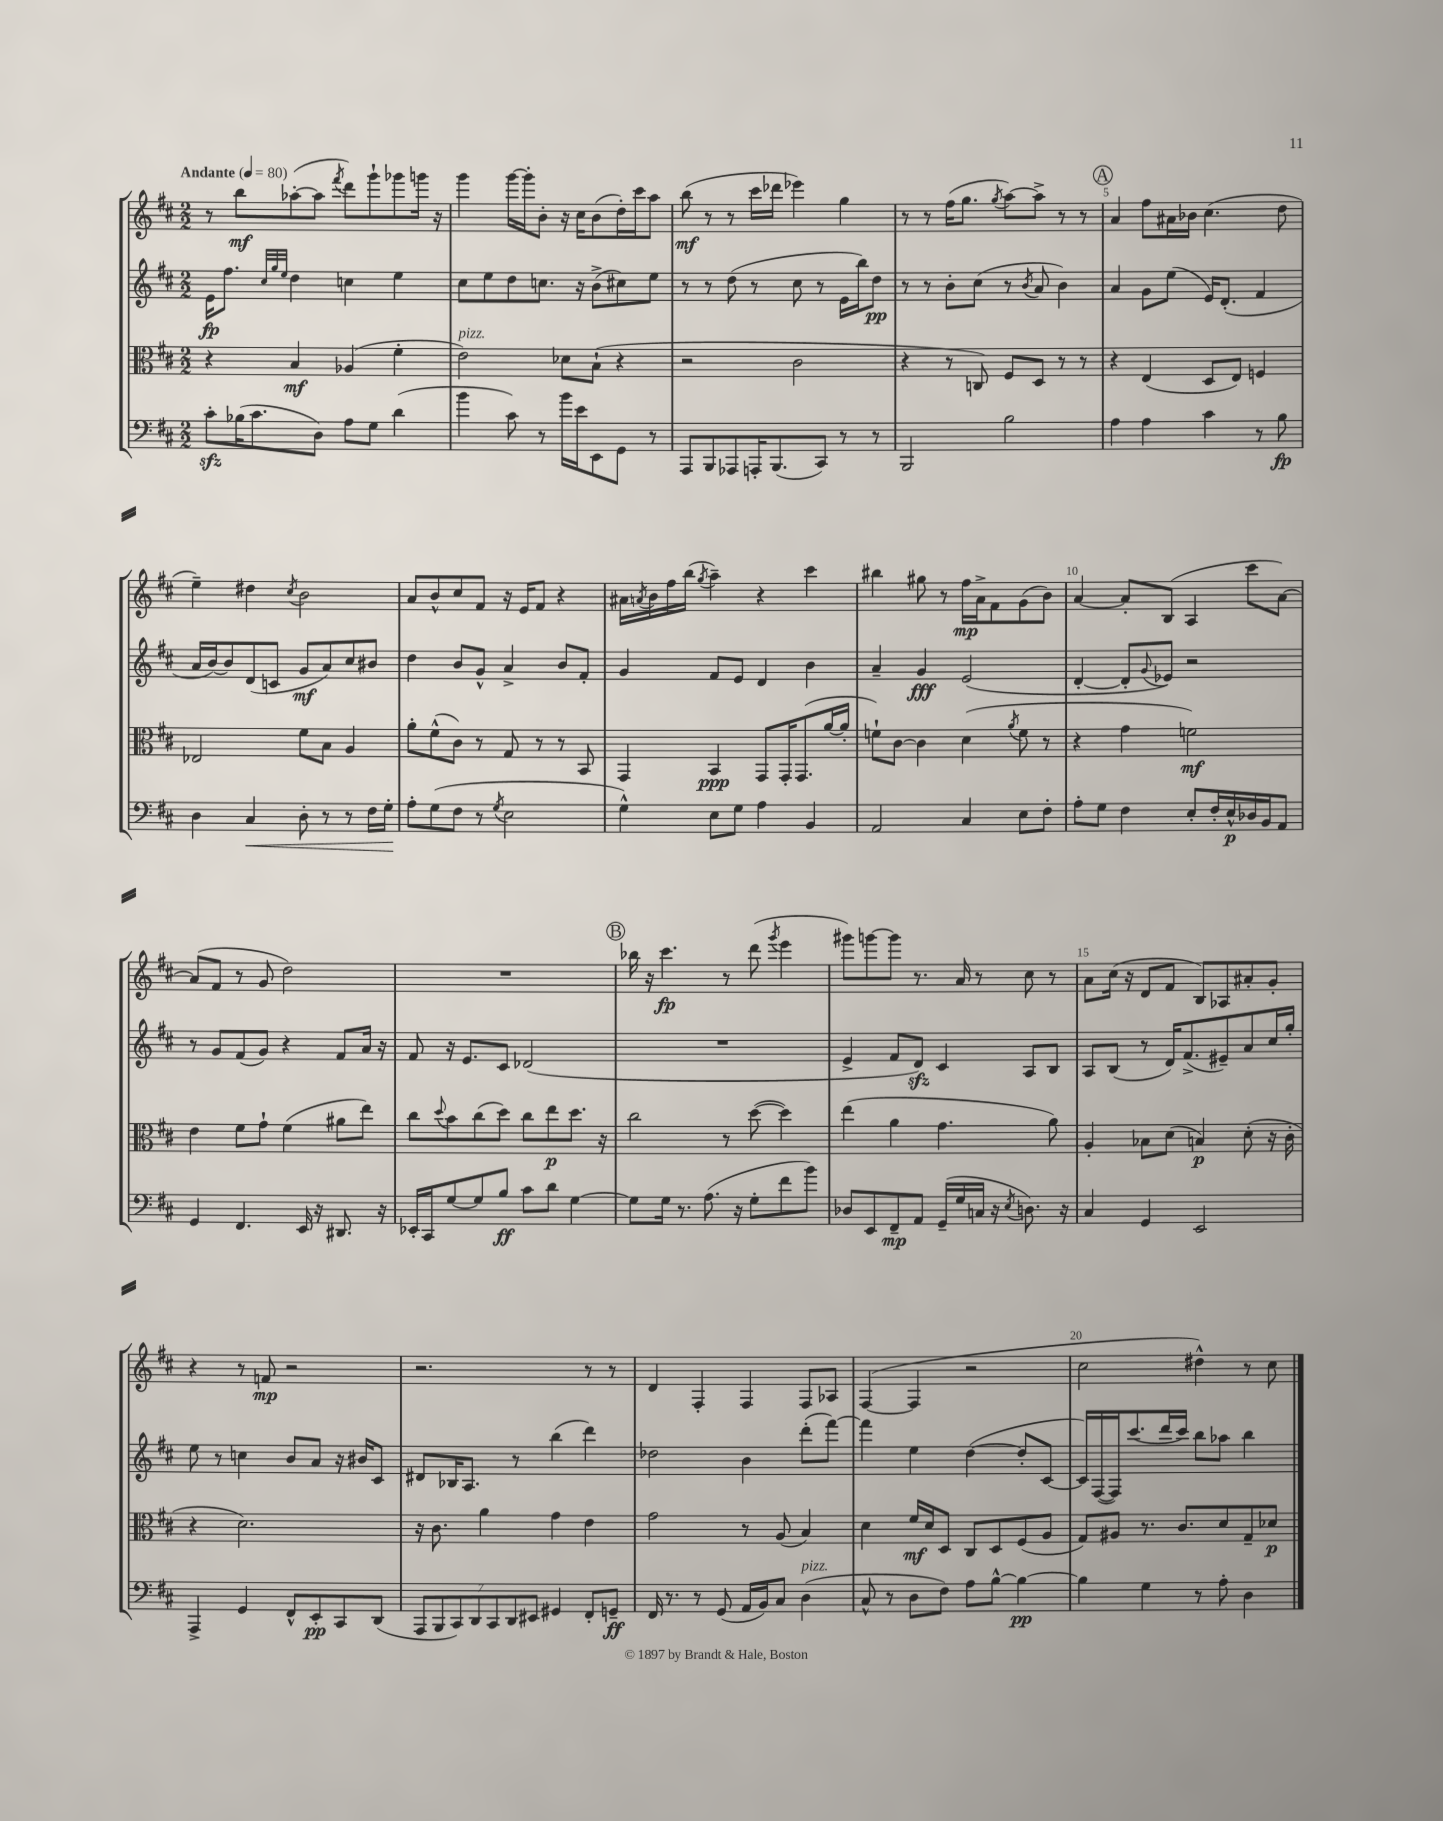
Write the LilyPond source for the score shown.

<<
\new StaffGroup <<
\new Staff = "s0" {
    \clef treble \key d \major \numericTimeSignature \time 2/2 \tempo "Andante" 4 = 80
    r8 b''8\mf aes''8~-.( aes''8 \acciaccatura { fis'''8 } d'''8) g'''8-! ges'''8 g'''16 r16 |
    g'''4 g'''16~ g'''16-. b'8-. r16 cis''16 b'8( d''16-.) cis'''16 a''8 |
    b''8\mf( r8 r8 cis'''16 des'''16 ees'''4) g''4 |
    r8 r8 fis''16( g''8. \acciaccatura { g''8 } a''8~) a''8-> r8 r8 |
    \mark \markup { \circle "A" } a'4 fis''8 ais'16 bes'16 cis''4.( d''8 |
    e''4--) dis''4 \acciaccatura { cis''8 } b'2 |
    a'8 b'8-^ cis''8 fis'8 r16 e'16 fis'8 r4 |
    ais'16 \acciaccatura { a'8 } b'16 fis''16 b''16( \acciaccatura { g''8 } a''4--) r4 cis'''4 |
    bis''4 gis''8 r8 fis''16\mp a'16-> fis'8 g'8( b'8) |
    a'4~ a'8-. b8( a4 cis'''8 a'8~) |
    a'8( fis'8 r8 g'8 d''2) |
    R1 |
    \mark \markup { \circle "B" } bes''16 r16 cis'''4.\fp r8 d'''8( \acciaccatura { g'''8 } e'''4 |
    gis'''8) g'''8~ g'''8 r8. a'16 r8 cis''8 r8 |
    a'8 cis''16( r16 d'8 fis'8 b8) aes8 ais'8-. g'8-. |
    r4 r8 f'8\mp r2 |
    r2. r8 r8 |
    d'4 fis4-. fis4 fis8 aes8 |
    fis4~( fis4 r2 |
    cis''2 dis''4-^) r8 cis''8 \bar "|." |
}
\new Staff = "s1" {
    \clef treble \key d \major \numericTimeSignature \time 2/2
    e'16\fp fis''8. \grace { cis''32 g''32 e''32 } d''4 c''4 e''4 |
    cis''8 e''8 d''8 c''8. r16 b'8->( cis''8) e''8 |
    r8 r8 d''8( r8 cis''8 r8 e'16 b''16) d''8\pp |
    r8 r8 b'8-. cis''8( r8 \acciaccatura { b'8 } a'8 b'4) |
    \mark \markup { \circle "A" } a'4 g'8 e''8( e'16) d'8.-.( fis'4 |
    a'16 b'16~) b'8 d'8( c'8 g'8\mf a'8) cis''8 bis'8 |
    d''4 b'8 g'8-^ a'4-> b'8 fis'8-. |
    g'4 fis'8 e'8 d'4 b'4 |
    a'4-- g'4\fff e'2( |
    d'4~-. d'8-. \appoggiatura { g'8 } ees'8) r2 |
    r8 g'8 fis'8( g'8) r4 fis'8 a'16 r16 |
    fis'8 r16 e'8. cis'8 des'2( |
    \mark \markup { \circle "B" } R1 |
    e'4-> fis'8 d'8\sfz) cis'4 a8 b8 |
    a8 b8( r8 d'16) fis'8.->( eis'8--) a'8 cis''16 g''16-. |
    e''8 r8 c''4 b'8 a'8 r16 bis'16 cis'8 |
    dis'8 bes16 a8. r8 b''4( d'''4) |
    des''2 b'4 d'''8-.( fis'''8~) |
    fis'''4 e''4 d''4~( d''8-. cis'8~ |
    cis'16) fis16~( fis16) cis'''8.( d'''16 cis'''16) b''8 aes''8 b''4 \bar "|." |
}
\new Staff = "s2" {
    \clef alto \key d \major \numericTimeSignature \time 2/2
    r4 b4\mf aes4( fis'4-. |
    e'2^\markup { \italic "pizz." }) des'8 b8-!( r4 |
    r2 cis'2 |
    r4 r8 c8) fis8 d8 r8 r8 |
    \mark \markup { \circle "A" } r4 e4( d8 e8) f4 |
    ees2 fis'8 b8 a4 |
    a'8-. fis'8-^( cis'8) r8 g8 r8 r8 b,8 |
    g,4 b,4\ppp g,8 g,16-. g,8.( a'16~ a'16-. |
    f'8-!) cis'8~ cis'4 d'4( \acciaccatura { a'8 } f'8 r8 |
    r4 g'4 f'2\mf) |
    e'4 fis'8 g'8-! fis'4( ais'8 e''8) |
    cis''8 \appoggiatura { d''8 } b'8 cis''8( d''8) cis''8 e''8\p d''8. r16 |
    \mark \markup { \circle "B" } cis''2 r8 d''8~( d''4) |
    e''4( a'4 g'4. a'8) |
    a4-. bes8 d'8( b4\p) d'8-.( r16 cis'16-. |
    r4 d'2.) |
    r16 cis'8. a'4 g'4 e'4 |
    g'2 r8 a8( b4) |
    d'4 fis'16\mf d'16 d8 cis8 d8 fis8( a8 |
    g8) ais8 r8. cis'8. d'8 g8-- des'8\p \bar "|." |
}
\new Staff = "s3" {
    \clef bass \key d \major \numericTimeSignature \time 2/2
    cis'8-.\sfz bes16( cis'8. d8) a8 g8 d'4( |
    b'4 cis'8) r8 b'16 e'16 e,8 g,8 r8 |
    a,,8 b,,8 aes,,8 a,,16-. b,,8.( cis,8) r8 r8 |
    b,,2 b2 |
    \mark \markup { \circle "A" } a4 a4 cis'4 r8 b8\fp |
    d4 cis4\< d8-. r8 r8 fis16 g16-.\! |
    a8-. g8( fis8 r8 \acciaccatura { g8 } e2 |
    g4-^) e8 g8 a4 b,4 |
    a,2 cis4 e8 fis8-. |
    a8-. g8 fis4 e8-. fis16-. e16-^\p des16 b,16 a,8 |
    g,4 fis,4. e,16 r16 dis,8. r16 |
    ees,16-. cis,16 g8~ g8 b8\ff cis'8 d'8 g4~ |
    \mark \markup { \circle "B" } g8 g16 r8. a8.( r16 g8-. fis'8 b'8) |
    des8 e,8 fis,8--\mp a,8 g,16--( g16 c16 r16 \acciaccatura { e8 } d8.) r16 |
    cis4 g,4 e,2 |
    a,,4-> g,4 fis,8-^ e,8-.\pp cis,8 d,8( |
    \tuplet 7/4 { a,,8 b,,8 cis,8) d,8 cis,8 d,8 eis,8 } gis,4 fis,8-. g,8--\ff |
    fis,16 r8. r8 g,8( a,16 b,16) cis8 d4^\markup { \italic "pizz." }( |
    cis8-^ r8 d8 fis8) a8 b8~-^ b4~\pp |
    b4 g4 r8 a8-. d4 \bar "|." |
}
>>
>>
\layout { \context { \Score \override BarNumber.break-visibility = ##(#f #t #t) barNumberVisibility = #(every-nth-bar-number-visible 5) } }
